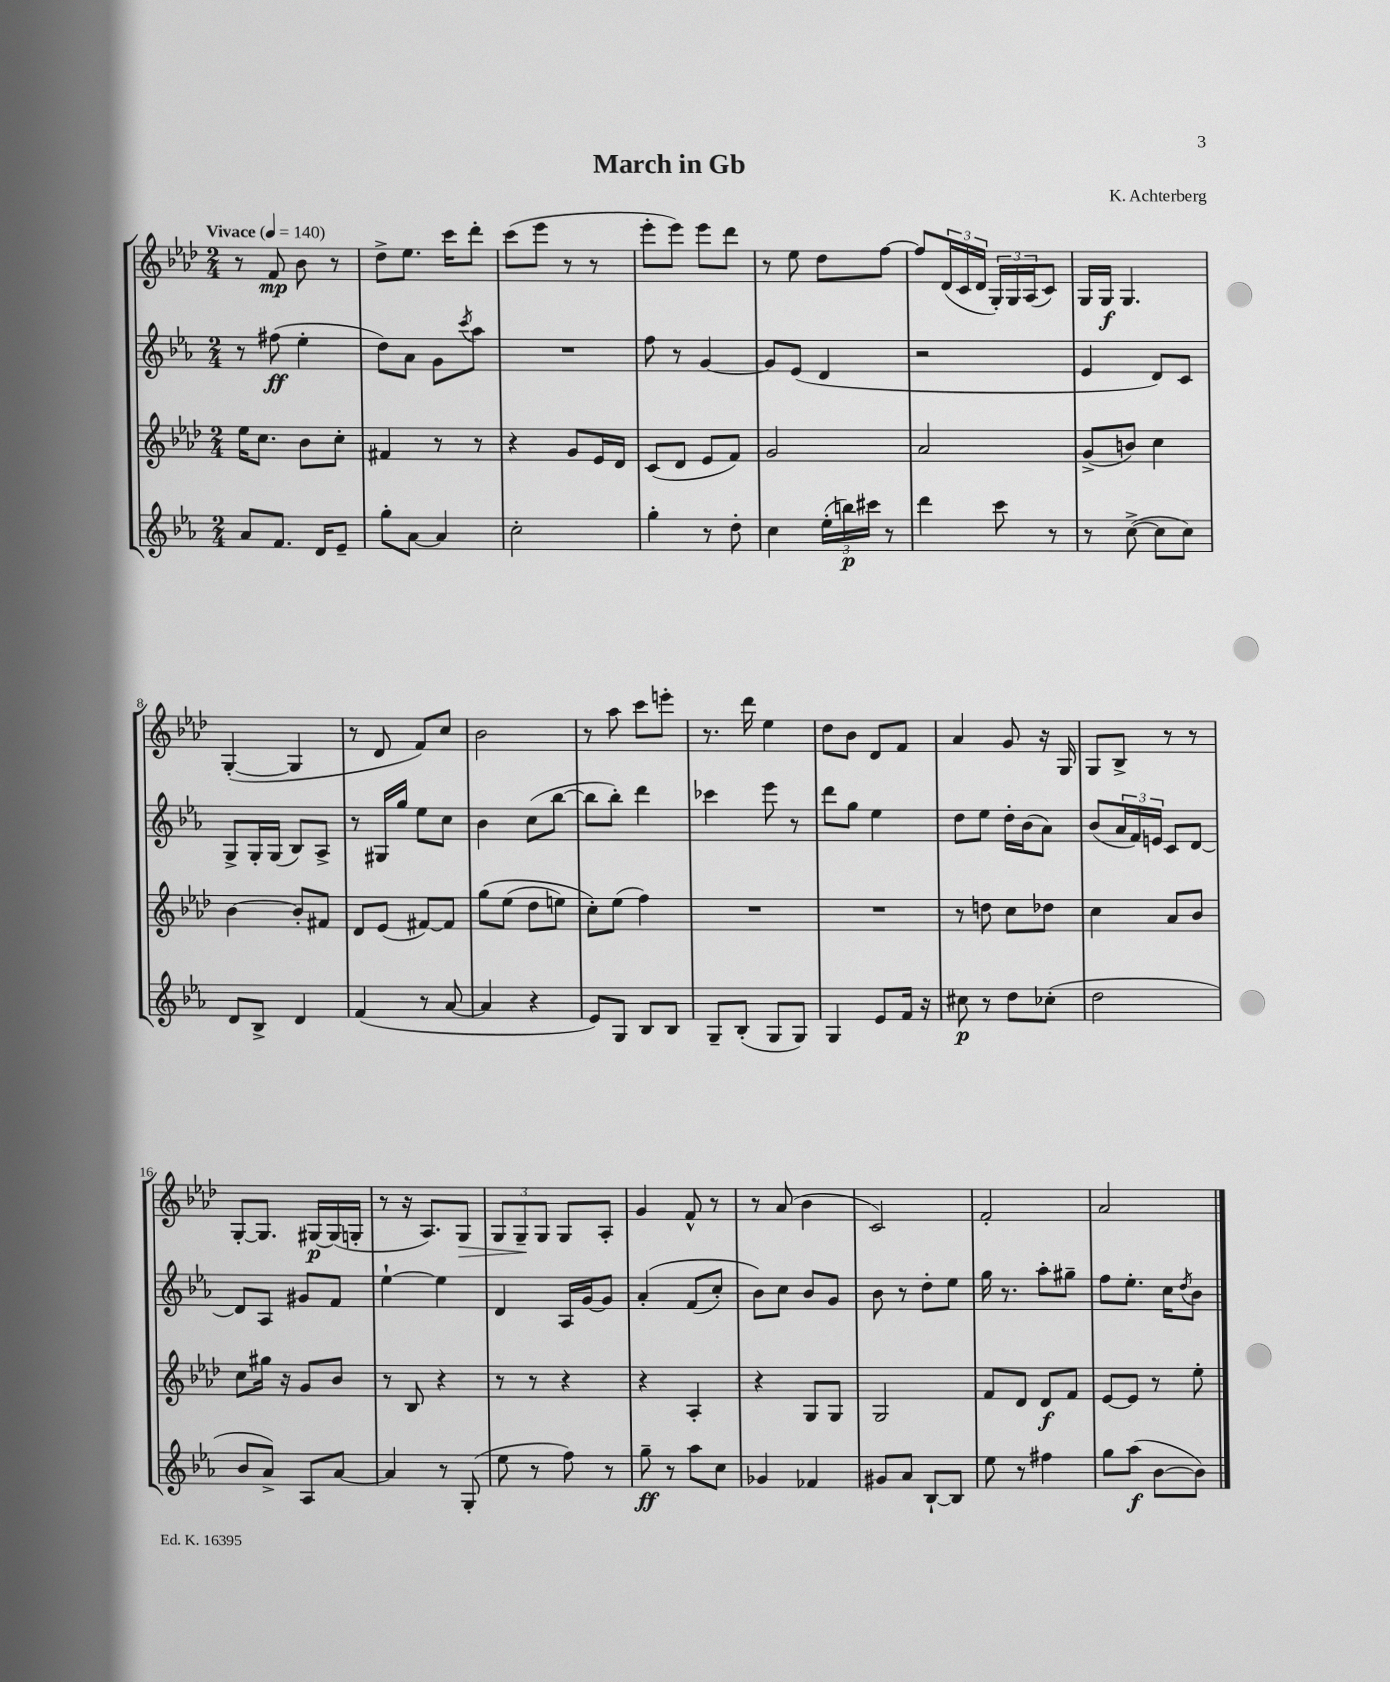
\header { title = "March in Gb" composer = "K. Achterberg" }
<<
\new StaffGroup <<
\new Staff = "s0" {
    \clef treble \key aes \major \numericTimeSignature \time 2/4 \tempo "Vivace" 4 = 140
    r8 f'8\mp bes'8 r8 |
    des''8-> ees''8. c'''16 des'''8-. |
    c'''8( ees'''8 r8 r8 |
    ees'''8-. ees'''8) ees'''8 des'''8 |
    r8 ees''8 des''8 f''8~ |
    f''8 \tuplet 3/2 { des'16( c'16 des'16 } \tuplet 3/2 { g16-.) g16 aes16( } c'8) |
    g16 g16\f g4. |
    g4~-.( g4 |
    r8 des'8 f'8) c''8 |
    bes'2 |
    r8 aes''8 c'''8 e'''8-. |
    r8. des'''16 ees''4 |
    des''8 bes'8 des'8 f'8 |
    aes'4 g'8 r16 g16 |
    g8 bes8-> r8 r8 |
    g8~-. g8. gis16~\p gis16( g16-. |
    r8 r16 aes8.) g8\> |
    \tuplet 3/2 { g8 g8--\! g8 } g8 aes8-. |
    g'4 f'8-^ r8 |
    r8 aes'8( bes'4 |
    c'2) |
    f'2-. |
    aes'2 \bar "|." |
}
\new Staff = "s1" {
    \clef treble \key ees \major \numericTimeSignature \time 2/4
    r8 fis''8\ff( ees''4-. |
    d''8) aes'8 g'8 \acciaccatura { c'''8 } aes''8 |
    R2 |
    f''8 r8 g'4~ |
    g'8 ees'8( d'4 |
    r2 |
    ees'4 d'8) c'8 |
    g8-> g16-. g16( bes8) aes8-> |
    r8 gis16 g''16 ees''8 c''8 |
    bes'4 c''8( bes''8~ |
    bes''8 bes''8-.) d'''4 |
    ces'''4 ees'''8 r8 |
    d'''8 g''8 ees''4 |
    d''8 ees''8 d''16-. bes'16( aes'8) |
    bes'8( \tuplet 3/2 { aes'16 f'16) e'16 } c'8 d'8~ |
    d'8 aes8 gis'8 f'8 |
    ees''4~-! ees''4 |
    d'4 aes16 g'16~ g'8 |
    aes'4-.\( f'8( c''8-.) |
    bes'8\) c''8 bes'8 g'8 |
    bes'8 r8 d''8-. ees''8 |
    g''16 r8. aes''8-. gis''8-- |
    f''8 ees''8.-. c''16 \acciaccatura { d''8 } bes'8 \bar "|." |
}
\new Staff = "s2" {
    \clef treble \key aes \major \numericTimeSignature \time 2/4
    ees''16 c''8. bes'8 c''8-. |
    fis'4 r8 r8 |
    r4 g'8 ees'16 des'16 |
    c'8( des'8 ees'8 f'8) |
    g'2 |
    aes'2 |
    g'8->( b'8) c''4 |
    bes'4~ bes'8-. fis'8 |
    des'8 ees'8( fis'8~) fis'8 |
    g''8\( ees''8( des''8 e''8) |
    c''8-.\) ees''8( f''4) |
    R2 |
    R2 |
    r8 d''8 c''8 des''8 |
    c''4 aes'8 bes'8 |
    c''8 gis''16 r16 g'8 bes'8 |
    r8 bes8 r4 |
    r8 r8 r4 |
    r4 aes4-. |
    r4 g8 g8 |
    g2 |
    f'8 des'8 des'8\f f'8 |
    ees'8~ ees'8 r8 ees''8-. \bar "|." |
}
\new Staff = "s3" {
    \clef treble \key ees \major \numericTimeSignature \time 2/4
    aes'8 f'8. d'16 ees'8-- |
    g''8-. aes'8~ aes'4 |
    c''2-. |
    g''4-. r8 d''8-. |
    c''4 \tuplet 3/2 { ees''16-.( b''16\p) cis'''16 } r8 |
    d'''4 c'''8 r8 |
    r8 c''8~->( c''8 c''8) |
    d'8 bes8-> d'4 |
    f'4( r8 aes'8~ |
    aes'4 r4 |
    ees'8) g8 bes8 bes8 |
    g8-- bes8-.( g8 g8) |
    g4 ees'8 f'16 r16 |
    cis''8\p r8 d''8 ces''8-.( |
    d''2 |
    bes'8 aes'8->) aes8 aes'8~ |
    aes'4 r8 g8-.( |
    ees''8 r8 f''8) r8 |
    g''8--\ff r8 aes''8 c''8 |
    ges'4 fes'4 |
    gis'8 aes'8 bes8~-! bes8 |
    ees''8 r8 fis''4 |
    g''8 aes''8\f( bes'8~ bes'8) \bar "|." |
}
>>
>>
